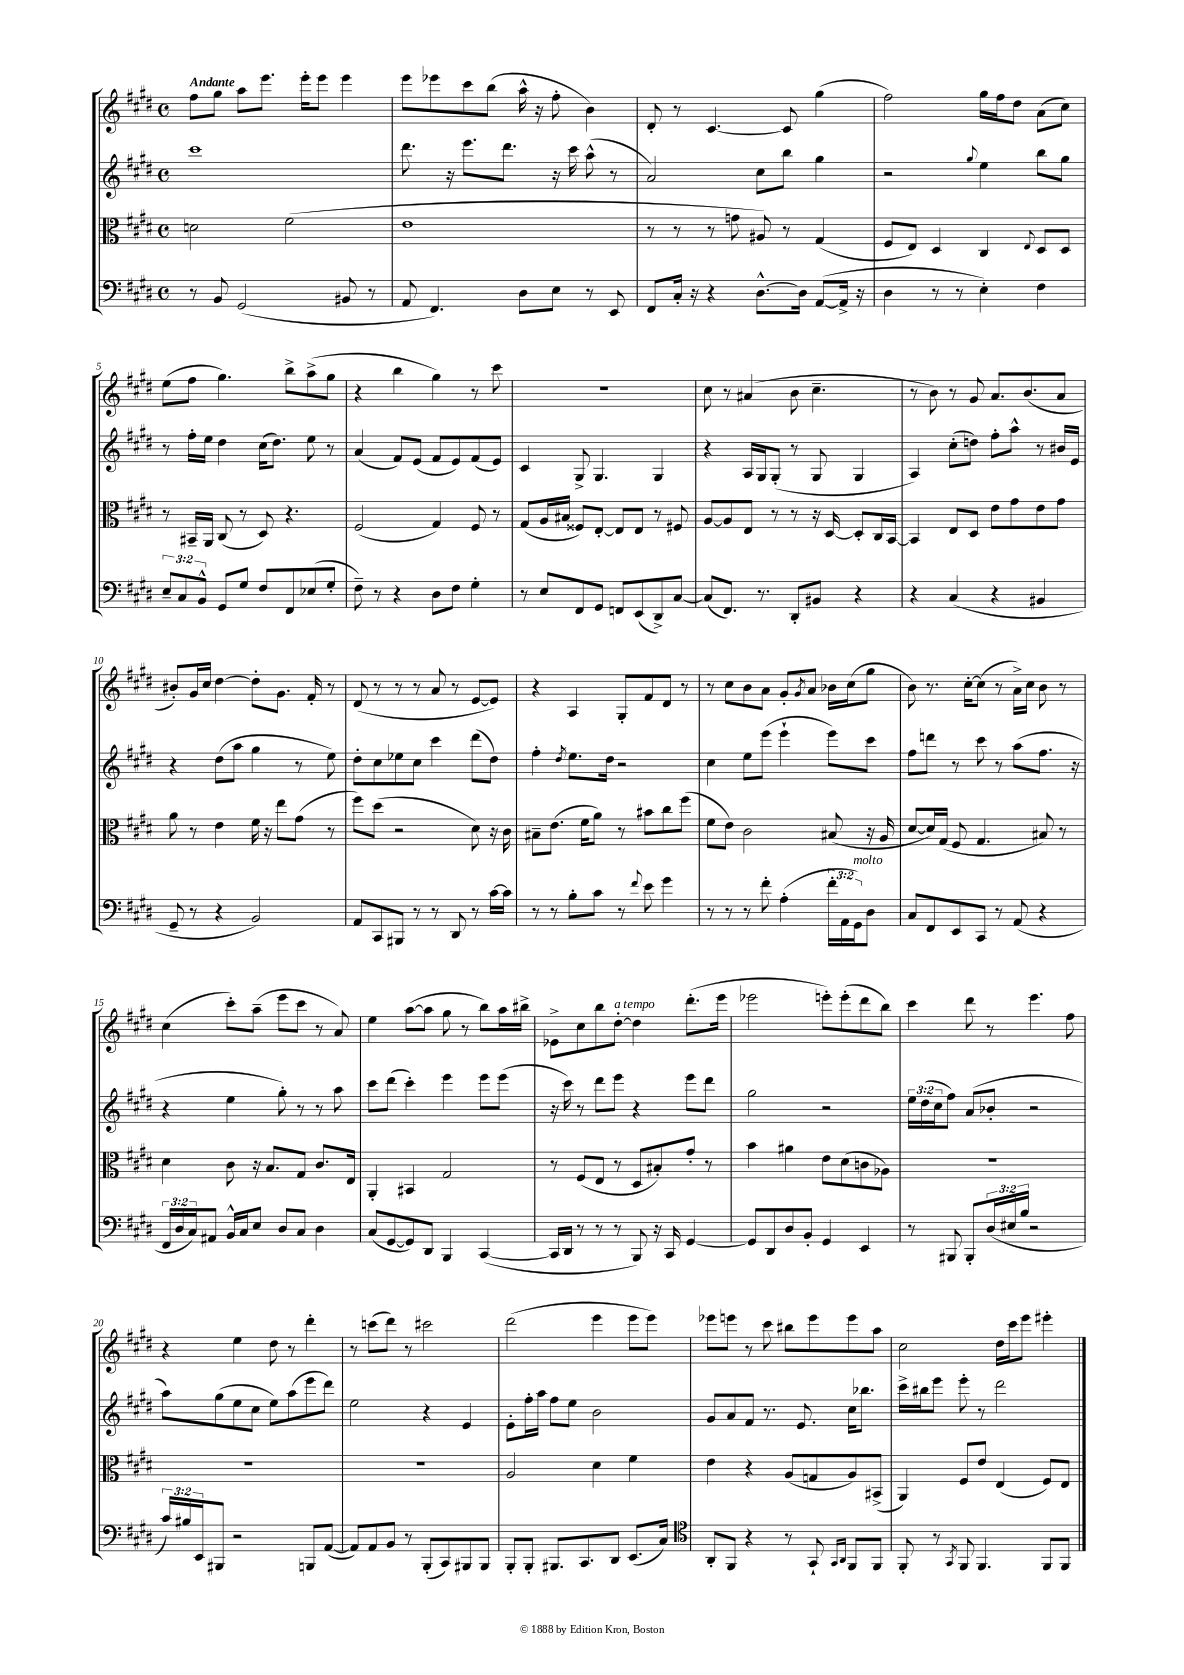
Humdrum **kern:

**kern	**kern	**kern	**kern
*part4	*part3	*part2	*part1
*staff4	*staff3	*staff2	*staff1
*clefF4	*clefC3	*clefG2	*clefG2
*k[f#c#g#d#]	*k[f#c#g#d#]	*k[f#c#g#d#]	*k[f#c#g#d#]
*M4/4	*M4/4	*M4/4	*M4/4
*met(c)	*met(c)	*met(c)	*met(c)
=1	=1	=1	=1
!	!	!	!LO:TX:a:B:t=Andante
8r	2dn\	1ccc#	8ff#\L
8BB/	.	.	8gg#\J
(2GG#/	.	.	8aa\L
.	.	.	8.eee\J
.	(2f#\	.	.
.	.	.	16eee'\KL
.	.	.	8eee\J
8BB#X/	.	.	4eee\
8r	.	.	.
=2	=2	=2	=2
8AA/	1e	8.ddd#\	8eee\L
4.FF#/)	.	.	8eee-X\
.	.	16r	.
.	.	8.eee\L	8ccc#\
.	.	.	(8bb\J
.	.	8.ddd#\J	.
8D#\L	.	.	16aa^^\
.	.	.	16r
8E\J	.	16r	8ff#'\
.	.	16ccc#\	.
8r	.	(8aa^^\	4b\)
8EE/	.	8r	.
=3	=3	=3	=3
8FF#/L	8r	2a/)	8d#'/
16C#'/Jk	8r	.	8r
16r	.	.	.
4r	8r	.	[4.c#/
.	8gn\	.	.
[8.D#^^\L	8A#X/)	8cc#\L	.
.	8r	8bb\J	8c#/]
16D#\Jk]	.	.	.
([8AA/L	(4G#/	4gg#\	(4gg#\
16AA^/Jk]	.	.	.
16r	.	.	.
=4	=4	=4	=4
4D#\	8F#/L	2r	2ff#\)
.	8E/J)	.	.
8r	4D#/	.	.
8r	.	.	.
.	.	8qqgg#/	.
4E'\)	4C#/	4ee\	16gg#\LL
.	.	.	16ff#\J
.	.	.	8dd#\J
.	8qqE/	.	.
4F#\	8D#/L	8bb\L	(8a\L
.	8D#/J	8gg#\J	8cc#\J)
!!LO:LB:g=z
=5	=5	=5	=5
12E~/L	8r	8r	(8ee\L
12C#/	.	.	.
.	16BB#X~/LL	16ff#'\LL	8ff#\J
12BB^^/J	.	.	.
.	16AA/JJ	16ee\JJ	.
8GG#/L	(8C#/	4dd#\	4.gg#\)
8G#/J	8r	.	.
8F#/L	8D#/)	(16cc#\KL	.
.	.	8.dd#\J)	.
8FF#/	4.r	.	8bb^\L
(8E-X/	.	8ee\	(8aa^\
8G#'/J	.	8r	8gg#\J
=6	=6	=6	=6
8F#~\)	(2F#/	(4a/	4r
8r	.	.	.
4r	.	8f#/L)	4bb\
.	.	(8e/J	.
8D#\L	4G#/)	8f#/L	4gg#\)
8F#\J	.	8e/)	.
4G#'\	8F#/	(8f#/	8r
.	8r	8e/J)	8ccc#\
=7	=7	=7	=7
8r	(8G#/L	4c#/	1r
8E/L	16A/L	.	.
.	16B#X/JJ	.	.
8FF#/	8F##X/L)	8G#^/	.
8GG#/J	[8E'/J	4.G#/	.
8FFn/L	8E/L]	.	.
(8EE/	8E/J	.	.
8DD#^/)	8r	4G#/	.
[8C#/J	8F#X/	.	.
=8	=8	=8	=8
(8C#/L]	[8A/L	4r	8cc#\
8.FF#/J)	8A/]	.	8r
.	8E/J	16A/LL	(4a#X/
8.r	.	16G#/J	.
.	8r	(8G#'/J	.
8DD#'/L	8r	8r	8b\
8BB#X/J	16r	8G#/	4.cc#~\
.	[16D#/	.	.
4r	8D#'/L]	4G#/	.
.	16C#/L	.	.
.	[16BB/JJ	.	.
=9	=9	=9	=9
4r	4BB/]	4A/)	8r
.	.	.	8b\)
(4C#/	8E/L	(8cc#'\L	8r
.	8D#/J	8ddn\J)	8g#/
4r	8e\L	8ff#'\L	8.a/L
.	8g#\	8aa^^\J	.
.	.	.	(8.b/
4BB#X/	8e\	8r	.
.	8g#\J	16b#X/LL	8a/J
.	.	16e/JJ	.
!!LO:LB:g=z
=10	=10	=10	=10
8GG#~/	8a\	4r	8b#X'/L)
8r	8r	.	16g#/L
.	.	.	16cc#/JJ
4r	4e\	(8dd#\L	[4dd#\
.	.	8aa\J	.
2BB/)	16f#\	4gg#\	8dd#'\L]
.	16r	.	.
.	8ee\L	.	8.g#\J
.	(8g#\J	8r	.
.	.	.	16f#'/
.	8r	8ee\)	8r
=11	=11	=11	=11
8AA/L	8ff#\L)	8dd#'\L	(8d#/
8CC#/	(8dd#\J	8cc#\	8r
8BBB#X/J	2r	8ee-X\	8r
8r	.	8cc#\J	8r
8r	.	4ccc#\	8a/
8DD#/	.	.	8r
8r	8d#\)	(8ddd#\L	[8e/L
[16c#\LL	16r	8dd#\J)	8e/J])
16c#\JJ]	16c#\	.	.
=12	=12	=12	=12
8r	8B#X~\L	4ff#'\	4r
8r	(8.e\J	.	.
.	.	8qdd#/	.
8B'\L	.	8.ee\L	4A/
.	16f#\KL	.	.
8c#\J	8a\J)	.	.
.	.	16dd#\Jk	.
8r	8r	2r	8G#'/L
8qqf#/	.	.	.
8e\	8b#X\L	.	8f#/
4g#\	8cc#\	.	8d#/J
.	(8ff#\J	.	8r
=13	=13	=13	=13
8r	8f#\L	4cc#\	8r
8r	8e\J)	.	8cc#\L
8r	2c#\	8ee\L	8b\
8f#'\	.	(8eee\J	8a\J
(4A'\	.	4eee`\	8g#'/L
.	.	.	8qg#/
.	.	.	8a/J
24f#'\LL	(8B#X/	8eee\L)	16b-X\LL
24AA\	.	.	.
.	.	.	(16cc#\J
!LO:TX:a:i:t=molto	!	!	!
24GG#\J)	.	.	.
8D#\J	16r	8ccc#\J	8gg#\J
.	16A/	.	.
=14	=14	=14	=14
8C#/L	[8d#/L	8ff#\L	8b\)
8FF#/	16d#/L])	8dddn\J	8.r
.	(16G#/JJ	.	.
8EE/	8F#/	8r	.
.	.	.	[16cc#'\KL
8CC#/J	4.G#/	8ccc#\	(8cc#\J]
8r	.	8r	8r
(8AA/	.	(8aa\L	16a^\LL)
.	.	.	16cc#\JJ
4r	8B#X/)	8.ff#\J	8b\
.	8r	.	8r
.	.	16r	.
!!LO:LB:g=z
=15	=15	=15	=15
24FF#/LL	4d#\	4r	(4cc#\
24D#/	.	.	.
24C#/J)	.	.	.
8AA#X/J	.	.	.
16BB^^/LL	8c#\	4ee\	8ccc#'\L)
16C#/J	.	.	.
8E/J	16r	.	(8aa~\J
.	8.B/L	.	.
8D#/L	.	8gg#'\)	8eee\L
8C#/J	8G#/J	8r	8ccc#\J
4D#\	8.c#/L	8r	8r
.	.	8aa\	8a/)
.	16E/Jk	.	.
=16	=16	=16	=16
(8C#/L	4AA'/	8ccc#\L	4ee\
[8GG#/	.	(8ddd#\J	.
8GG#/])	4BB#X/	4ccc#'\)	([8aa\L
8DD#/J	.	.	8aa\J]
4BBB/	2G#/	4eee\	8gg#\
.	.	.	8r
([4CC#/	.	8eee\L	8bb\L)
.	.	(8eee\J	16aa\L
.	.	.	16bb#X^\JJ
=17	=17	=17	=17
16CC#/LL]	8r	16r	8e-X^\L
16DD#/JJ	.	16ccc#\)	.
8r	(8F#/L	8r	8cc#\
8r	8E/J	8ddd#\L	8bb\
!	!	!	!LO:TX:a:i:t=a tempo
8r	8r	8eee\J	[8dd#'\J
8BBB/)	8D#/L	4r	4dd#\]
16r	8B#X'/)	.	.
16CC#/	.	.	.
[4GG#/	8g#'/J	8eee\L	(8.ddd#'\L
.	8r	8ddd#\J	.
.	.	.	16eee\Jk
=18	=18	=18	=18
8GG#/L]	4b\	2gg#\	2eee-X\
8DD#/	.	.	.
8D#/	4a#X\	.	.
8BB'/J	.	.	.
4GG#/	8e\L	2r	8eeen'\L)
.	(8d#\	.	(8eee'\
4EE/	8cn\	.	8ddd#\
.	8A-X\J)	.	8bb\J)
=19	=19	=19	=19
8r	1r	24ee\LL	4ccc#\
.	.	(24dd#\	.
.	.	24cc#\J	.
8BBB#X/	.	8ff#\J)	.
8BBB#'/L	.	(8a/L	8ddd#\
(24D#/L	.	8b-X'/J	8r
24E#X/	.	.	.
24B/JJ	.	.	.
2r	.	2r	4.eee\
.	.	.	8ff#\
!!LO:LB:g=z
=20	=20	=20	=20
24c#/LL)	1r	8aa\L)	4r
24B#X/	.	.	.
24EE/J	.	.	.
8BBB#X/J	.	(8gg#\	.
2r	.	8ee\	4ee\
.	.	8cc#\J	.
.	.	8ee\L)	8dd#\
.	.	(8aa\	8r
8BBBn/L	.	8eee\	4ddd#'\
([8AA/J	.	8ddd#\J)	.
=21	=21	=21	=21
8AA/L])	1r	2ee\	8r
8AA/	.	.	(8cccn\L
8BB/J	.	.	8ddd#\J)
8r	.	.	8r
(8BBB'/L	.	4r	2ccc#X\
8CC#/)	.	.	.
8BBB#X/	.	4e/	.
8BBB#/J	.	.	.
=22	=22	=22	=22
8BBB'/L	2A/	8e'\L	(2ddd#\
8BBB'/J	.	16ff#'\L	.
.	.	16aa\JJ	.
8.BBB#X/L	.	8ff#\L	.
.	.	8ee\J	.
8.CC#/	.	.	.
.	4d#\	2b\	4eee\
8DD#/J	.	.	.
(8.EE/L	4f#\	.	8eee\L
.	.	.	8eee\J)
16C#/Jk)	.	.	.
=23	=23	=23	=23
*clefC4	*	*	*
8AA'/L	4e\	8g#/L	8eee-X\L
8FF#/J	.	8a/	8eeen\J
4r	4r	8f#/J	8r
.	.	8.r	8ccc#\
8r	(8A/L	.	8bb#X\L
.	.	8.e/	.
8GG#`/	8Gn/	.	8eee\
16qqGG#/LL	.	.	.
16qqAA/JJ	.	.	.
8FF#/L	8A/)	16cc#\KL	8eee\
.	.	8.bb-X\J	.
8FF#/J	(8BB#X^/J	.	8aa\J
=24	=24	=24	=24
8FF#'/	4AA/)	16ccc#^\LL	2cc#\
.	.	16bb#X\J	.
8r	.	8eee\J	.
8qGG#/	.	.	.
8FF#/	8F#/L	8eee'\	.
4.FF#/	8e/J	8r	.
.	(4E/	2ddd#\	16dd#\LL
.	.	.	16ccc#\J
.	.	.	8eee\J
8FF#/L	8F#/L)	.	4eee#X'\
8FF#/J	8E/J	.	.
==	==	==	==
*-	*-	*-	*-
